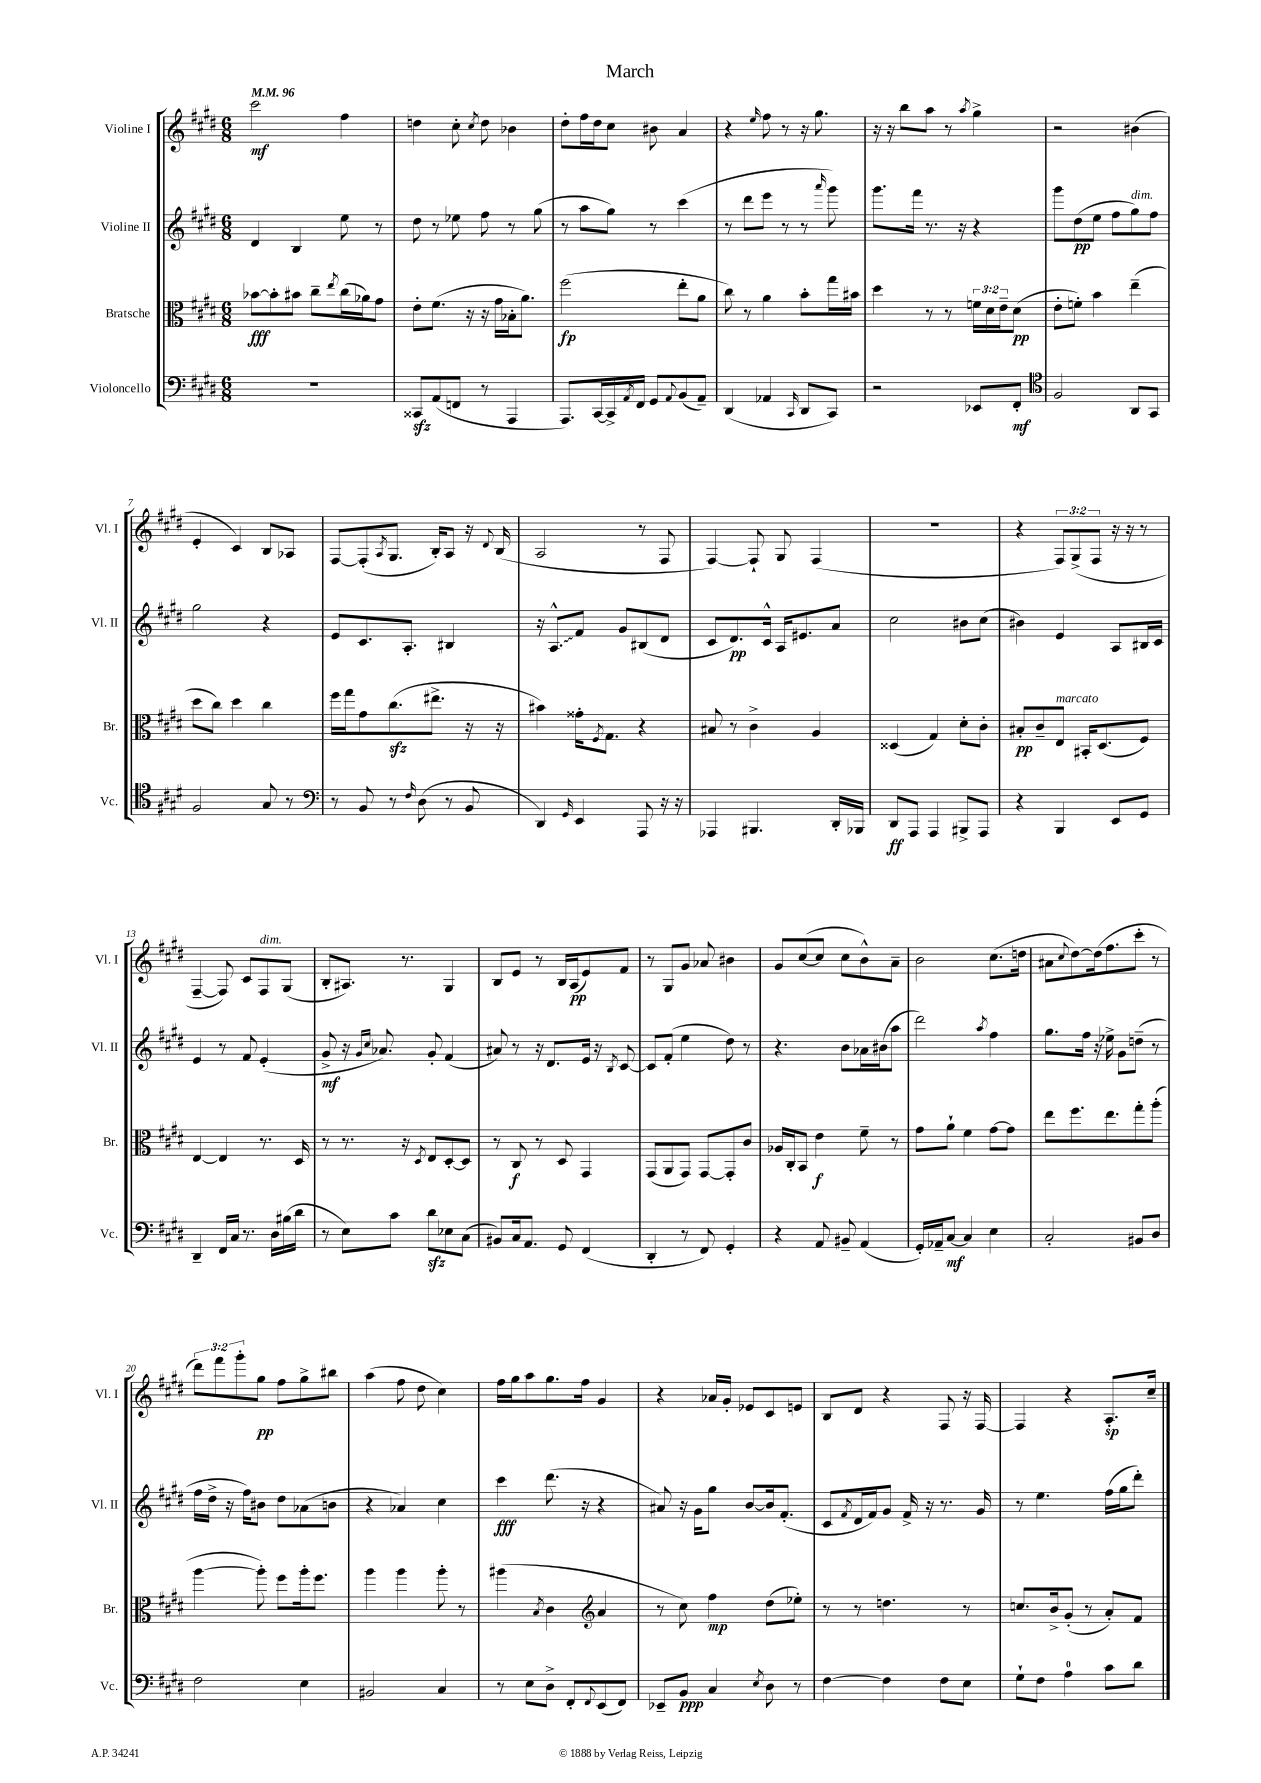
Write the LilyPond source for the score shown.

\header { title = "March" }
<<
\new StaffGroup <<
\new Staff = "s0" \with { instrumentName = "Violine I" shortInstrumentName = "Vl. I" } {
    \clef treble \key e \major \numericTimeSignature \time 6/8 \override Staff.TupletNumber.text = #tuplet-number::calc-fraction-text \tempo 4 = 96
    cis'''2\mf fis''4 |
    d''4 cis''8-. \acciaccatura { cis''8 } d''8 bes'4 |
    dis''8-. fis''16 dis''16 cis''8 bis'8 a'4 |
    r4 \grace { e''16 } fis''8 r8 r16 gis''8. |
    r16 r16 b''8 a''8 r8 \acciaccatura { a''8 } gis''4-> |
    r2 bis'4( |
    e'4-. cis'4) b8 aes8 |
    fis8~ fis8-.( \acciaccatura { a8 } gis8. b16-.) a8 r16 \appoggiatura { dis'8 } b16( |
    a2 r8 fis8 |
    fis4~) fis8-! gis8 fis4( |
    R2. |
    r4 \tuplet 3/2 { fis8) gis8->( fis8 } r16 r16 r8 |
    fis4~-- fis8) cis'8 fis8^\markup { \italic "dim." } gis8( |
    b8-. ais8.) r8. gis4 |
    b8 e'8 r8 b16 a16\pp( e'8) fis'8 |
    r8 gis8 gis'8 aes'8 bis'4 |
    gis'8 cis''8~( cis''8 cis''8 b'8-^) a'8-- |
    b'2 cis''8.( d''16 |
    ais'8 \appoggiatura { cis''8 } dis''8~) dis''16( fis''8. cis'''8-. r8 |
    \tuplet 3/2 { dis'''8) fis'''8 gis'''8-. } gis''8\pp fis''8 gis''8-> bis''8 |
    a''4( fis''8 dis''8 cis''4) |
    fis''16 gis''16 a''8 gis''8. fis''16 gis'4 |
    r4 aes'16 gis'16-. ees'8 cis'8 e'8 |
    b8 dis'8 r4 fis8 r16 fis16~ |
    fis4 r4 a8.-.\sp cis''16-- \bar "|." |
}
\new Staff = "s1" \with { instrumentName = "Violine II" shortInstrumentName = "Vl. II" } {
    \clef treble \key e \major \numericTimeSignature \time 6/8
    dis'4 b4 e''8 r8 |
    dis''8 r8 ees''8 fis''8 r8 gis''8( |
    r8 a''8 gis''8) r8 cis'''4( |
    r8 dis'''8 e'''8 r8 r8 \grace { a'''16 } gis'''8) |
    gis'''8. fis'''16 r8. r16 r4 |
    gis'''8 dis''8\pp( e''8 fis''8 gis''8^\markup { \italic "dim." }) fis''8 |
    gis''2 r4 |
    e'8 cis'8. a8.-. bis4 |
    r16 \once \override Glissando.style = #'zigzag a8.-^\glissando fis'8 gis'8 bis8( dis'8 |
    cis'8 dis'8.\pp) cis'16-^ a16 eis'8. a'8 |
    cis''2 bis'8 cis''8( |
    bis'4) e'4 a8 bis16 cis'16 |
    e'4 r8 fis'8 e'4-.( |
    gis'8->\mf r16 \grace { gis'16 cis''16 } aes'8.) gis'8-. fis'4( |
    ais'8) r8 r16 dis'8. e'16 r16 \acciaccatura { b8 } cis'8~ |
    cis'8 fis'8-.( e''4 dis''8) r8 |
    r4. b'8 aes'16 bis'16( a''8 |
    dis'''2) \acciaccatura { a''8 } fis''4 |
    gis''8. fis''16 r16 ees''16-> gis'8 d''8--( r8 |
    fis''16 dis''16-> r16 fis''16) bis'8 dis''8 aes'8( b'8 |
    r4 aes'4) cis''4 |
    cis'''4\fff dis'''8.( r16 r4 |
    ais'8) r16 gis'16 gis''8 b'8~ b'16 fis'8.-.( |
    cis'8 \acciaccatura { fis'8 } dis'16 fis'16) gis'8 fis'16-> r16 r8. gis'16 |
    r8 e''4. fis''16( gis''16 dis'''8-.) \bar "|." |
}
\new Staff = "s2" \with { instrumentName = "Bratsche" shortInstrumentName = "Br." } {
    \clef alto \key e \major \numericTimeSignature \time 6/8 \override Staff.TupletNumber.text = #tuplet-number::calc-fraction-text
    bes'8~\fff bes'8-. bis'8 cis''8-- \acciaccatura { e''8 } cis''16( aes'16) gis'8 |
    e'8-. fis'8.( r16 r16 gis'16 bes16-. a'8.) |
    fis''2\fp( e''8-. a'8 |
    cis''8) r8 a'4 b'8-. gis''16 bis'16 |
    dis''4 r8 r8 \tuplet 3/2 { f'16 dis'16 e'16-- } dis'8\pp( |
    e'8-. f'8-.) b'4 e''4--( |
    dis''8 cis''8) dis''4 cis''4 |
    fis''16 gis''16 gis'8 cis''8.\sfz( eis''8.-> r16 r16 |
    bis'4) gisis'16-. \acciaccatura { fis8 } gis8. r4 |
    bis8 r8 cis'4-> a4 |
    disis4( gis4) dis'8-. cis'8-. |
    bis8-.\pp cis'8-- e8^\markup { \italic "marcato" } bis,16-. dis8.( fis8) |
    e4~ e4 r8. dis16 |
    r8 r8. r16 \acciaccatura { dis8 } e8 dis8~-. dis8 |
    r8 cis8\f r8 dis8 gis,4 |
    gis,8( a,8 gis,8) gis,8~ gis,8-. cis'8 |
    aes16 cis16-. b,8 e'4\f fis'8-- r8 |
    gis'8 a'8-! fis'4 gis'8~ gis'8 |
    e''8 fis''8. e''8. gis''8-. a''8-.( |
    a''4~ a''8-.) fis''8 a''16-. fis''8. |
    a''4 a''4 a''8-. r8 |
    ais''4( \acciaccatura { b8 } cis'4 \clef treble a'4 |
    r8 cis''8) fis''4\mp dis''8( ees''8-.) |
    r8 r8 d''4. r8 |
    c''8. b'16-> gis'8-.( r8 a'8-.) fis'8 \bar "|." |
}
\new Staff = "s3" \with { instrumentName = "Violoncello" shortInstrumentName = "Vc." } {
    \clef bass \key e \major \numericTimeSignature \time 6/8
    R2. |
    cisis,8\sfz a,8( f,8 r8 a,,4 |
    a,,8.) cis,16~ cis,16-> \acciaccatura { a,8 } fis,16 gis,8 \appoggiatura { a,8 } b,8( a,8--) |
    dis,4( aes,4 \grace { cis,16 } dis,8 cis,8) |
    r2 ees,8 fis,8-.\mf |
    \clef tenor fis2 a,8 gis,8 |
    fis2 gis8 r8 |
    \clef bass r8 b,8 r8 \grace { fis16 } dis8( r8 b,8 |
    dis,4) \grace { gis,16 } e,4 a,,8 r16 r16 |
    aes,,4 bis,,4. dis,16-. bes,,16 |
    dis,8\ff a,,8 a,,4 bis,,8-> a,,8 |
    r4 b,,4 e,8 gis,8 |
    dis,4-- fis,16 cis16 r8. dis16 bis16( dis'16 |
    r8 e8) cis'8 dis'8\sfz ees8 cis8( |
    bis,8) cis16 a,8. gis,8 fis,4( |
    dis,4-. r8 fis,8) gis,4-. |
    r4 a,8 bis,8-- a,4( |
    gis,16-.) aes,16-- cis8~\mf cis4 e4 |
    cis2-. bis,8 dis8 |
    fis2 e4 |
    bis,2 cis4 |
    r8 e8 dis8-> fis,8-. \appoggiatura { fis,8 } e,8( fis,8) |
    ees,8-- b,8\ppp cis4 \acciaccatura { e8 } dis8 r8 |
    fis4~ fis4 fis8 e8 |
    gis8-! fis8 a4-0 cis'8 dis'8 \bar "|." |
}
>>
>>
